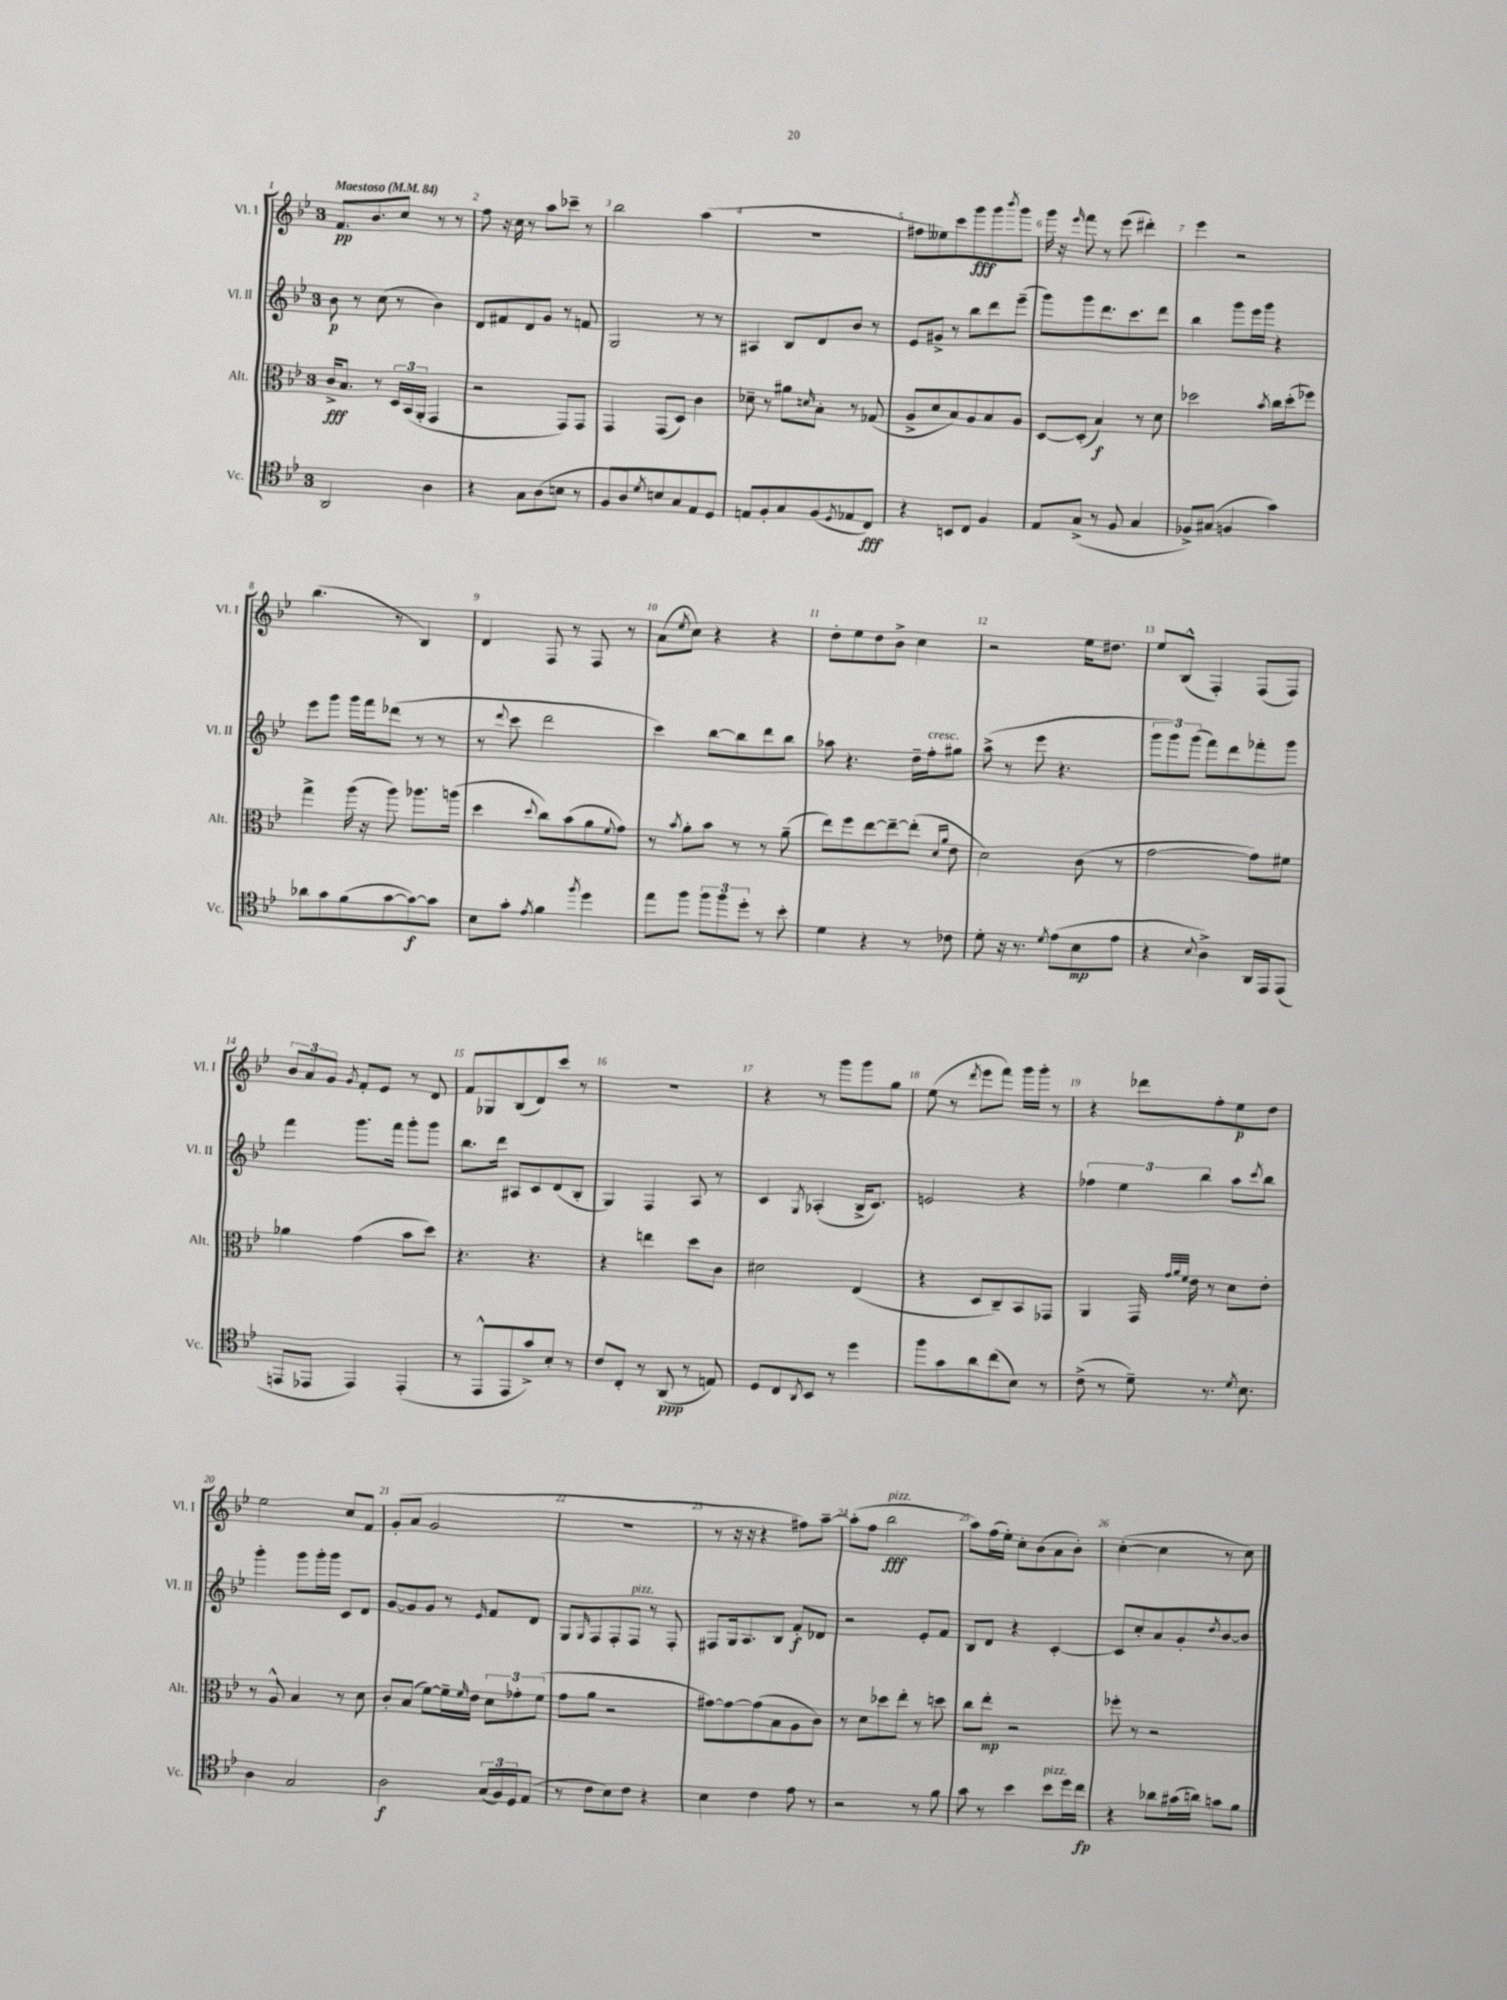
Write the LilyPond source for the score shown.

<<
\new StaffGroup <<
\new Staff = "s0" \with { instrumentName = "Vl. I" shortInstrumentName = "Vl. I" } {
    \clef treble \key bes \major \once \override Staff.TimeSignature.style = #'single-digit \time 3/4 \tempo "Maestoso" 4 = 84
    f'8.\pp bes'8. c''8 r8 r8 |
    f''8 r16 c''16 r8 a''8 ces'''8-- r8 |
    bes''2 a''4( |
    R2. |
    fis''8 eeses''8) c'''8 g'''8\fff g'''8 \acciaccatura { bes'''8 } g'''8 |
    g'''16 r16 \grace { ees'''16 } f'''8 r8 ees'''8( dis'''4-.) |
    ees'''4 r2 |
    bes''4.( r8 bes4) |
    d'4 f8 r8 f8 r8 |
    a'8( \acciaccatura { ees''8 } c''8) r4 r4 |
    d''8-. ees''8 d''8 bes'8-> c''4 |
    r2 ees''16 dis''8. |
    ees''8 bes8-^( f4-.) f8( f8) |
    \tuplet 3/2 { bes'8 a'8 g'8 } \acciaccatura { g'8 } f'8-. ees'8 r8 d'8 |
    f'8 ges8 bes8( d'8) c'''8 r8 |
    R2. |
    r4 r8 g'''8 g'''8 g''8 |
    ees''8( r8 \acciaccatura { d'''8 } ees'''8 f'''8) g'''16 g'''16-. r8 |
    r4 des'''8 f''8-. ees''8\p d''8 |
    ees''2 c''8 f'8 |
    g'8-.( a'8 g'2 |
    R2. |
    r8 r16 r16 r4 fis''8) a''8~-- |
    a''8-.( f''8 bes''2\fff^\markup { \italic "pizz." } |
    a''8) f''16( ees''16-.) c''8-. bes'8( a'8 bes'8-.) |
    c''4~-.( c''4 r8 c''8) \bar "|." |
}
\new Staff = "s1" \with { instrumentName = "Vl. II" shortInstrumentName = "Vl. II" } {
    \clef treble \key bes \major \once \override Staff.TimeSignature.style = #'single-digit \time 3/4
    bes'8\p r8 c''8( r8 bes'4) |
    d'8 fis'8 d'8 g'8 r8 f'8 |
    g2 r8 r8 |
    ais4 bes8 d'8 bes'8 r8 |
    ees'8 gis'8-> r8 bes''8 d'''8 ees'''8--( |
    g'''8) g'''8 d'''8. c'''8. d'''8 |
    bes''4 g'''8 ees'''16 g'''16 r4 |
    ees'''8 g'''8 g'''16 f'''16 des'''8( r8 r8 |
    r8 \appoggiatura { d'''8 } c'''8 d'''2 |
    c'''4) bes''8~ bes''8 d'''8 bes''8 |
    aes''8 r4. d''16-- f''16-.^\markup { \italic "cresc." } gis''8 |
    a''8->( r8 ees'''8 r4. |
    \tuplet 3/2 { g'''8 g'''8) g'''8( } f'''8) d'''8 fes'''8-. g'''8 |
    f'''4 g'''8. f'''16 g'''8-. g'''8 |
    bes''8. d'''16 ais8 c'8 d'8( bes8-. |
    g4) f4 a8 r8 |
    c'4 \acciaccatura { g8 } aes4-.( bes16-> c'8.) |
    e'2 r4 |
    \tuplet 3/2 { fes''4 ees''4 bes''4 } a''8 \acciaccatura { c'''8 } bes''8 |
    g'''4-. g'''8 g'''16-. g'''16 c'8 d'8 |
    g'8~ g'8 g'8 r8 \grace { ees'16 } f'8 d'8 |
    g8 \grace { g16 } f8 f8-. f8^\markup { \italic "pizz." } r8 f8-. |
    fis8 g16 a8. bes8 f'8-.\f des'8 |
    r2 ees'8-. f'8 |
    bes8 d'8 r4 c'4~-. |
    c'8 c''8-. a'8 g'8-. \acciaccatura { d''8 } bes'8~ bes'8 \bar "|." |
}
\new Staff = "s2" \with { instrumentName = "Alt." shortInstrumentName = "Alt." } {
    \clef alto \key bes \major \once \override Staff.TimeSignature.style = #'single-digit \time 3/4
    c'16->\fff bes8. r8 \tuplet 3/2 { d16 bes,16( a,16-. } g,4 |
    r2 g,8) g,8 |
    g,4 g,8( d8) c'4 |
    des'8-- r8 ais'8 \grace { d'16 } bes8-. r8 ges8( |
    a8-> d'8 bes8) a8 bes8 a8 |
    d8~ d8-.( bes4\f) r8 d'8 |
    des''2 \acciaccatura { bes'8 } c''16 des''16-.( fes''8) |
    g''4-> a''16( r16 a''8) aes''8. a''16( |
    d''4 \appoggiatura { d''8 } c''8) bes'8( a'8 \appoggiatura { f'8 } g'8) |
    r8 \acciaccatura { bes'8 } a'8-. bes'8 r8 r8 a'8--( |
    ees''8) f''8 ees''8~ ees''8~-- ees''8-.( \grace { d'16 a'16 } ees'8 |
    d'2) c'8( r8 |
    g'2~ g'8) fis'8 |
    aes'4 g'4( bes'8 d''8) |
    r4. r4. |
    r4 e''4 d''8 c'8 |
    dis'2 ees4( |
    r4 d8 c8--) bes,8 ges,8 |
    a,4 g,16 \grace { g'32 a'32 f'32 } ees'16 r8 d'8 ees'8-. |
    r8 a8-^ bes4 r8 d'8 |
    c'8-. bes8( f'8~) f'16-- \grace { f'16 } ees'16 \tuplet 3/2 { d'8 ges'8-. f'8( } |
    g'8 a'8 r2 |
    gis'8~) gis'8~ gis'8( bes8 a8 c'8) |
    r8 d'8 des''8 ees''8-. r8 d''8 |
    c''8 ees''8-.\mp r2 |
    fes''8-. r8 r2 \bar "|." |
}
\new Staff = "s3" \with { instrumentName = "Vc." shortInstrumentName = "Vc." } {
    \clef tenor \key bes \major \once \override Staff.TimeSignature.style = #'single-digit \time 3/4
    a,2 a4 |
    r4 g8 a8( b8 r8 |
    f8 a8) \acciaccatura { d'8 } b8 g8 ees8 d8 |
    e8 f8-. g8 f8( \acciaccatura { d8 } ees8 c8\fff) |
    r4 b,8 c8 f4 |
    ees8 g8->( r8 f8 g4 |
    fes8->) gis8( f4 g'4) |
    aes'8 g'8 f'8( g'8~ g'8~\f) g'8 |
    bes8 g'8-. \acciaccatura { ees'8 } f'4 \acciaccatura { f''8 } d''4 |
    ees''8 f''8 \tuplet 3/2 { f''8 f''8 d''8-. } r8 bes'8-. |
    d'4 r4 r8 ces'8 |
    d'8-. r16 r8. \acciaccatura { d'8 } ees'8( bes8\mp ees'8 |
    r4 \appoggiatura { bes8 } a4->) a,16 ees,16 ees,8( |
    e,8 ees,8 ees,4) ees,4-.( |
    r8 ees,8-^ ees,8 g'8->) bes8-. r8 |
    c'8 c8-. r8 a,8\ppp( r8 e8) |
    d8 c8 \acciaccatura { a,8 } bes,8 r8 d''4 |
    f''8 g'8 a'8 c''8( bes8) r8 |
    c'8->( r8 d'8--) r8. \acciaccatura { d'8 } bes8. |
    a4 g2 |
    a2\f \tuplet 3/2 { g16( f16) d16 } ees8( |
    r8 c'8 bes8) c'8 r4 |
    bes4 c'4 ees'8 r8 |
    r2 r8 f'8 |
    g'8 r8 bes'4 bes'8^\markup { \italic "pizz." } d''16 c''16\fp |
    r4 aes'8 gis'16( a'16) g'8 f'8 \bar "|." |
}
>>
>>
\layout { \context { \Score \override BarNumber.break-visibility = ##(#f #t #t) barNumberVisibility = #all-bar-numbers-visible } }
